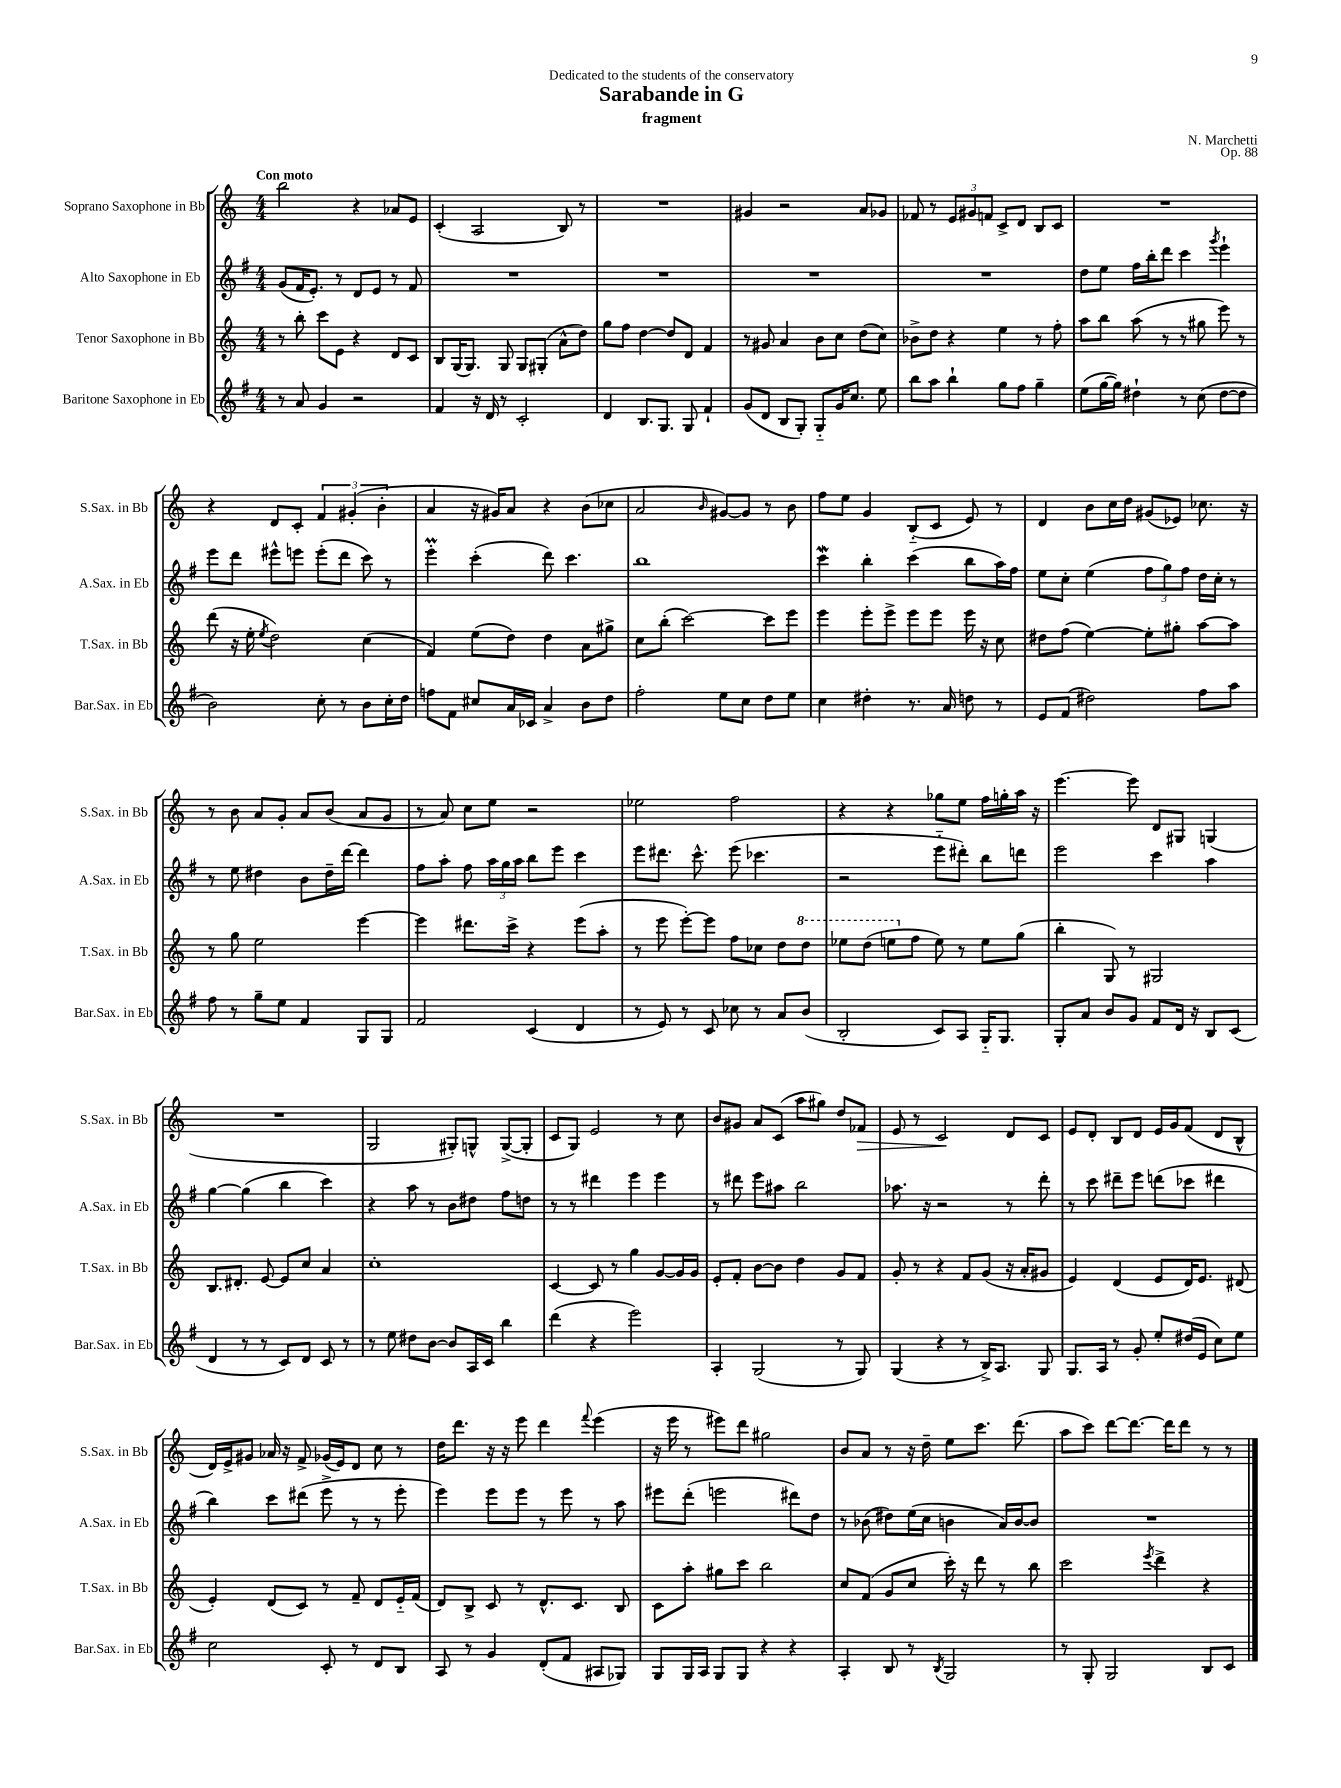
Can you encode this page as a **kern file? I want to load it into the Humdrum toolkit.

**kern	**kern	**kern	**kern
*staff4	*staff3	*staff2	*staff1
*clefG2	*clefG2	*clefG2	*clefG2
*k[f#]	*k[]	*k[f#]	*k[]
*M4/4	*M4/4	*M4/4	*M4/4
8r	8r	(8g	2bb
8a	8bb'	16f#	.
.	.	8.e')	.
4g	8ccc	.	.
.	8e	8r	.
2r	4r	8d	4r
.	.	8e	.
.	8d	8r	8a-
.	8c	8f#	8e
=	=	=	=
4f#	8B	1r	(4c'
.	(16G	.	.
.	8.G)	.	.
16r	.	.	2A
16d	.	.	.
8r	8G	.	.
2c'	8G	.	.
.	(8G#'	.	.
.	8a^^	.	8B)
.	8dd)	.	8r
=	=	=	=
4d	8gg	1r	1r
.	8ff	.	.
8.B	[4dd	.	.
8.G	.	.	.
.	8dd]	.	.
8G	8d	.	.
4f#`	4f	.	.
=	=	=	=
(8g	8r	1r	4g#
8d	8g#	.	.
8B	4a	.	2r
8G')	.	.	.
8G'~	8b	.	.
16g	8cc	.	.
8.cc	.	.	.
.	(8dd	.	8a
8ee	8cc)	.	8g-
=	=	=	=
8bb	8b-^	1r	8f-
8aa	8dd	.	8r
4bb`	4r	.	12e
.	.	.	12g#
.	.	.	12f
8gg	4ee	.	8c^
8ff#	.	.	8d
4gg~	8r	.	8B
.	8ff'	.	8c
=	=	=	=
(8ee	8aa	8dd	1r
[16gg	8bb	8ee	.
16gg])	.	.	.
4dd#`	(8aa	16ff#	.
.	.	16bb'	.
.	8r	8ddd	.
8r	8r	4ccc	.
(8cc	8gg#	.	.
.	.	8qggg	.
[8dd#	8eee)	4eee`	.
8dd#]	8r	.	.
=	=	=	=
2b)	(8ddd	8eee	4r
.	16r	8ddd	.
.	16ee'	.	.
.	8qee	.	.
.	2dd)	8eee#^^	8d
.	.	8eee	8c'
8cc'	.	(8eee'	6f
8r	.	8ddd	.
.	.	.	(6g#'
8b	(4cc	8ccc)	.
.	.	.	6b'
16cc'	.	8r	.
16dd	.	.	.
=	=	=	=
8ff	4f)	4eee'	4a
8f#	.	.	.
8cc#	(8ee	(4ccc'	16r
.	.	.	16g#)
16a	8dd)	.	8a
16c-	.	.	.
4a^	4dd	8ddd)	4r
.	.	4.ccc	.
8b	8a	.	(8b
8dd	8gg#^	.	8cc-
=	=	=	=
2ff#'	8cc	1bb	2a
.	(8bb'	.	.
.	[2ccc)	.	.
.	.	.	16qqb
8ee	.	.	[8g#)
8cc	.	.	8g#]
8dd	8ccc]	.	8r
8ee	8eee	.	8b
=	=	=	=
4cc	4eee	4ccc	8ff
.	.	.	8ee
4dd#'	8eee'	4bb'	4g
.	8eee^	.	.
8.r	8eee	(4ccc	(8B'~
.	8eee	.	8c
16a	.	.	.
8dd	16eee	8bb	8e)
.	16r	.	.
8r	8cc	16aa)	8r
.	.	16ff#	.
=	=	=	=
8e	8dd#	8ee	4d
(8f#	(8ff	8cc'	.
2dd#)	[4ee)	(4ee	8b
.	.	.	16cc
.	.	.	16dd
.	8ee']	12ff#	(8g#
.	.	12gg)	.
.	8gg#'	.	8e-)
.	.	12ff#	.
8ff#	[8aa	16dd	8.cc-
.	.	16cc'	.
8aa	8aa]	8r	.
.	.	.	16r
=	=	=	=
8ff#	8r	8r	8r
8r	8gg	8ee	8b
8gg~	2ee	4dd#	8a
8ee	.	.	8g'
4f#	.	8b	8a
.	.	16dd#~	(8b
.	.	[16ddd	.
8G	[4eee	4ddd]	8a
8G	.	.	8g
=	=	=	=
2f#	4eee]	8ff#	8r
.	.	8aa'	8a)
.	8.ddd#	8ff#	8cc
.	.	24aa	8ee
.	.	24gg	.
.	16ccc^	.	.
.	.	24aa	.
(4c	4r	8bb	2r
.	.	8eee	.
4d	(8eee	4ccc	.
.	8aa'	.	.
=	=	=	=
8r	8r	8eee	2ee-
8e)	8eee	8.ddd#	.
8r	[8eee')	.	.
.	.	8.ccc^^	.
8c	8eee]	.	.
8cc-	8ff	(8eee	2ff
8r	8cc-	4.ccc-	.
8a	8dd	.	.
(8b	8ddd	.	.
=	=	=	=
2B'	8eee-	2r	4r
.	(8ddd	.	.
.	8eee	.	4r
.	8ff	.	.
8c)	8ee)	8eee'~	8gg-
8A	8r	8ddd#')	8ee
16G'~	8ee	8bb	16ff
8.G	.	.	16gg'
.	(8gg	8ddd	16aa
.	.	.	16r
=	=	=	=
8G'	4bb'	2eee	[4.eee
8a	.	.	.
8b	8G)	.	.
8g	8r	.	8eee]
8f#	2G#	4ccc	8d
16d	.	.	8G#
16r	.	.	.
8B	.	4aa	(4G
(8c	.	.	.
=	=	=	=
4d	8.B	[4gg	1r
.	8.d#'	.	.
8r	.	(4gg]	.
8r	[8e	.	.
8c)	8e]	4bb	.
8d	8cc	.	.
8c	4a	4ccc)	.
8r	.	.	.
=	=	=	=
8r	1cc'	4r	2G
8ee	.	.	.
8dd#	.	8aa	.
[8b	.	8r	.
8b]	.	8b	8G#')
16A	.	8dd#	8G^^
16c	.	.	.
4bb	.	8ff#	([8G^
.	.	8dd	8G']
=	=	=	=
(4ddd	[4c	8r	8c
.	.	8r	8G)
4r	8c]	4ddd#	2e
.	8r	.	.
2eee)	4gg	4eee	.
.	[8g	4eee	8r
.	16g]	.	8cc
.	16g	.	.
=	=	=	=
4A'	8e'	8r	8b
.	8f'	8ddd#	8g#
(2G	[8b	8eee	8a
.	8b]	8aa#	(8c
.	4dd	2bb	8aa
.	.	.	8gg#)
8r	8g	.	8dd
8G)	8f	.	8f-
=	=	=	=
(4G	8g'	8.aa-	8e
.	8r	.	8r
.	.	16r	.
4r	4r	2r	2c
8r	8f	.	.
16B^)	(8g	.	.
8.A	.	.	.
.	16r	8r	8d
.	16a'	.	.
8G	8g#	8ddd'	8c
=	=	=	=
8.G	4e)	8r	8e
.	.	8ccc	8d'
16A	.	.	.
8r	(4d	8ddd#~	8B
8g'	.	8eee	8d
8ee'	8e	(8ddd	16e
.	.	.	16g
(16dd#	16d)	8ccc-	(8f
16e	8.e	.	.
8cc)	.	4ddd#	8d
8ee	(8d#	.	8B^^
=	=	=	=
2cc	4e')	4bb)	16d)
.	.	.	16e^
.	.	.	8g#
.	(8d	8ccc	16a-
.	.	.	16r
.	8c)	(8ddd#	8f^
8c'	8r	8eee^	(16g-
.	.	.	16e)
8r	8f~	8r	8d
8d	8d	8r	8cc
8B	16e'~	8eee'	8r
.	(16f	.	.
=	=	=	=
8A	8d)	4eee)	16dd
.	.	.	8.ddd
8r	8B^	.	.
4g	8c	8eee	16r
.	.	.	16r
.	8r	8eee	8eee
(8d'	8.d^^	8r	4ddd
8f#	.	8eee	.
.	8.c	.	.
.	.	.	8qqfff
8A#	.	8r	(4eee
8G-)	8B	8aa	.
=	=	=	=
8G	8c	8eee#	16r
.	.	.	16eee
16G	8aa'	(8ddd'	8r
16A	.	.	.
8G	8gg#	2eee	8eee#)
8G	8ccc	.	8ddd
4r	2bb	.	2gg#
4r	.	8ddd#)	.
.	.	8dd	.
=	=	=	=
4A'	8cc	8r	8b
.	(8f	(8b-	8a
8B	8g	8dd#)	8r
8r	8cc	(16ee	16r
.	.	16cc	16dd~
8qB	.	.	.
2G	16ccc')	4b	8ee
.	16r	.	.
.	8ddd	.	8.ccc
.	8r	16a)	.
.	.	[16b	(8.ddd
.	8bb	8b]	.
=	=	=	=
8r	2ccc	1r	8aa
8G'	.	.	8ccc)
2G	.	.	[8ddd
.	.	.	8.ddd_
.	8qeee	.	.
.	4ddd^	.	.
.	.	.	16ddd]
.	.	.	8ddd
8B	4r	.	8r
8c	.	.	8r
==	==	==	==
*-	*-	*-	*-
